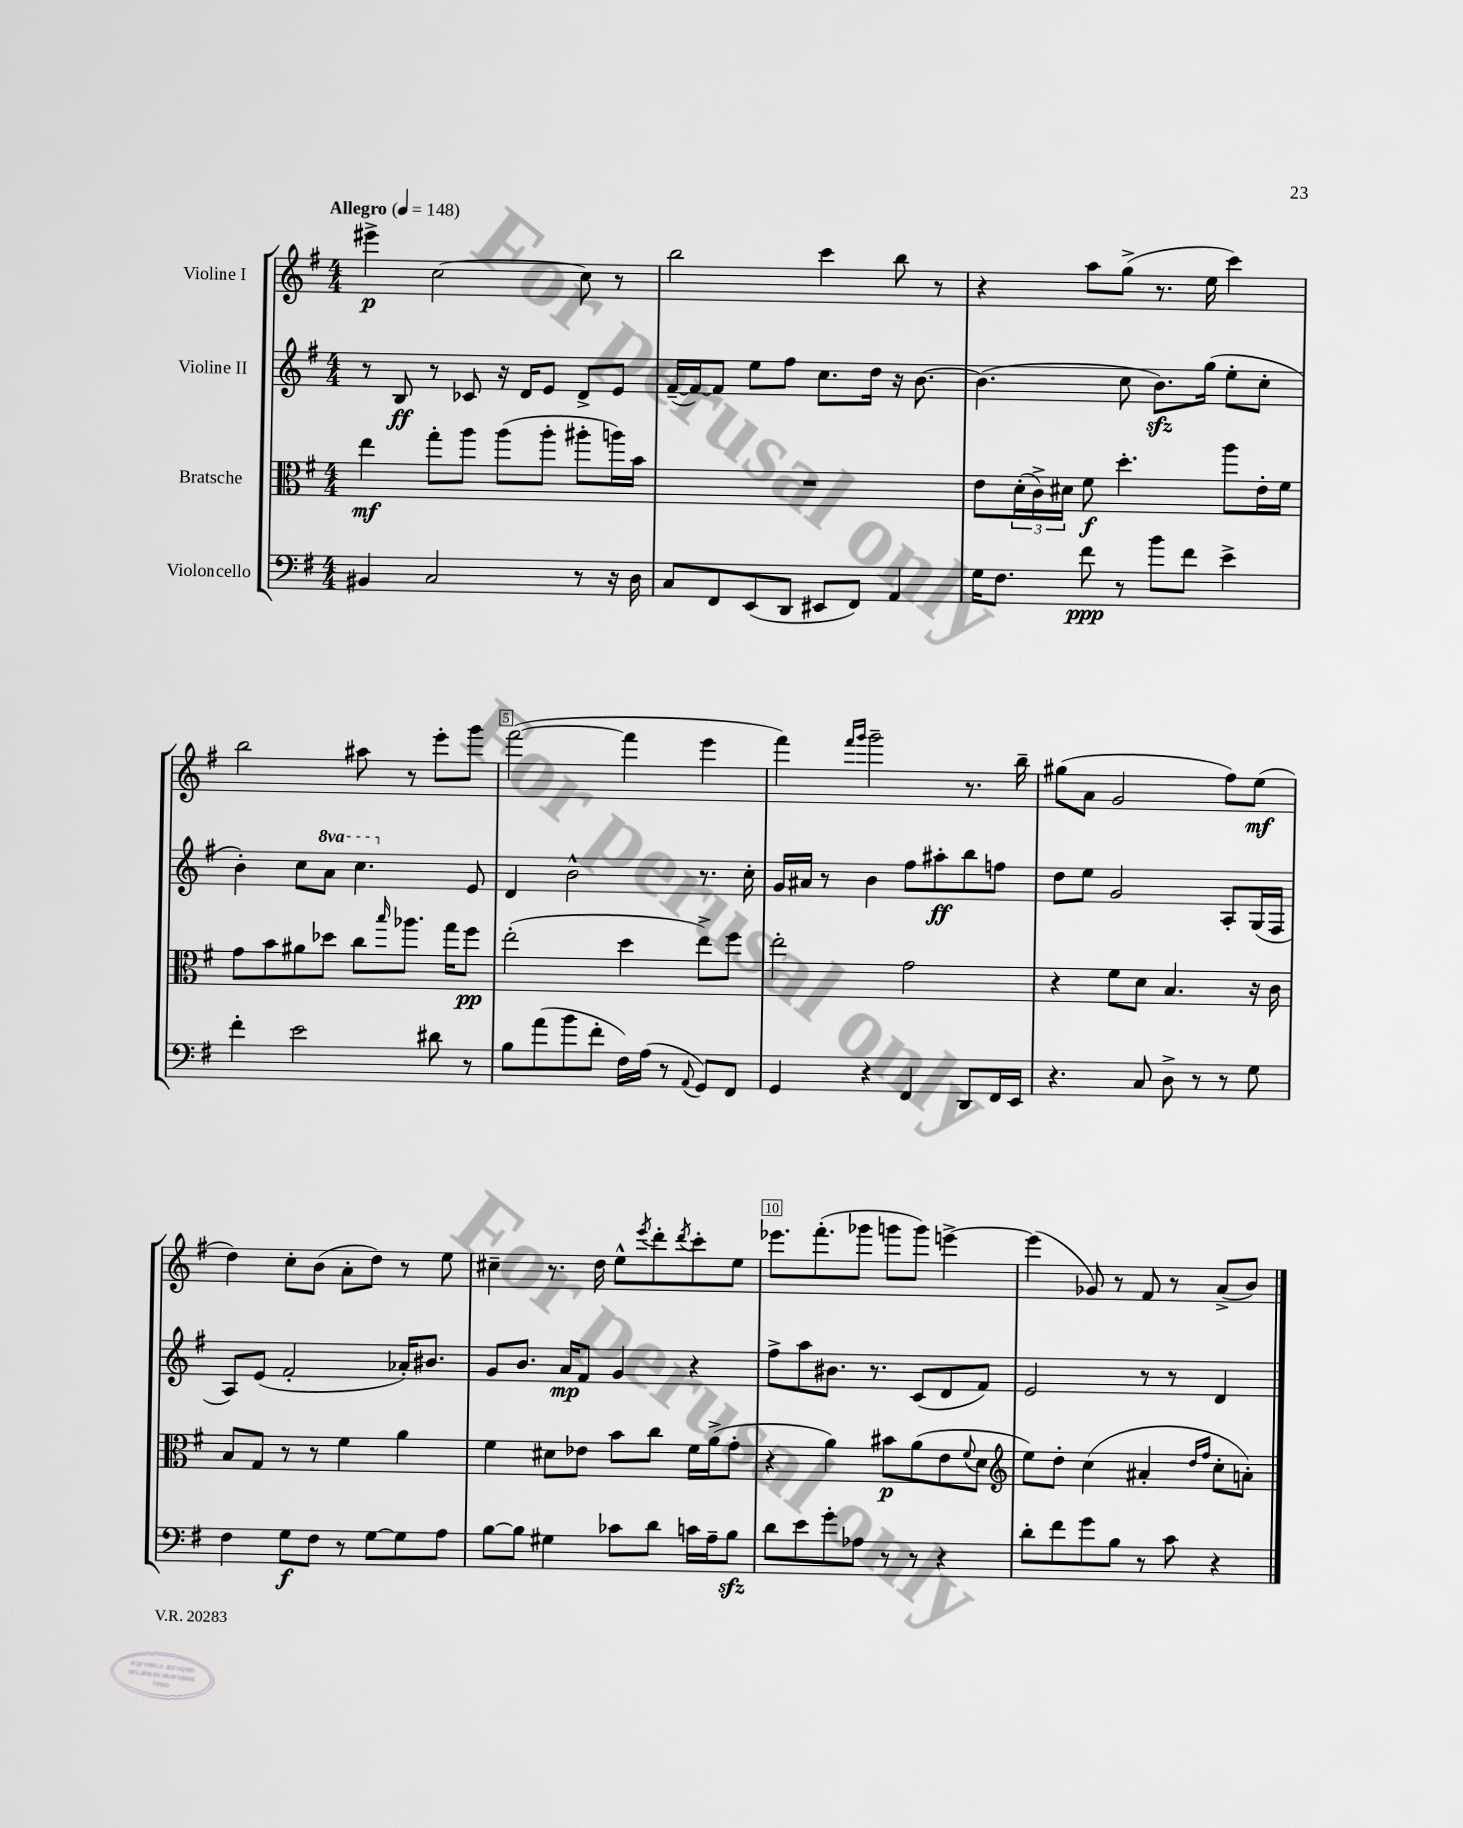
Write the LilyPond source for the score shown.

<<
\new StaffGroup <<
\new Staff = "s0" \with { instrumentName = "Violine I" } {
    \clef treble \key g \major \numericTimeSignature \time 4/4 \tempo "Allegro" 4 = 148
    eis'''4->\p c''2~ c''8 r8 |
    b''2 c'''4 b''8 r8 |
    r4 a''8 g''8->( r8. e''16 c'''4) |
    b''2 ais''8 r8 e'''8-. g'''8 |
    fis'''2~( fis'''4 e'''4 |
    fis'''4) \grace { fis'''16 g'''16 } g'''2-- r8. b''16-- |
    gis''8( a'8 g'2 fis''8) e''8\mf( |
    d''4) c''8-. b'8( a'8-. d''8) r8 e''8 |
    cis''4-- r8. d''16 e''8-^ \acciaccatura { e'''8 } d'''8-. \acciaccatura { d'''8 } c'''8-. e''8 |
    ees'''8. fis'''8.-.( ges'''8 g'''8 g'''8) e'''4~-> |
    e'''4( ges'8) r8 fis'8 r8 a'8->( b'8) \bar "|." |
}
\new Staff = "s1" \with { instrumentName = "Violine II" } {
    \clef treble \key g \major \numericTimeSignature \time 4/4 \set Staff.ottavationMarkups = #ottavation-simple-ordinals
    r8 b8\ff r8 ces'8 r16 d'16 e'8 d'8-> e'8 |
    fis'16~--( fis'16~) fis'8 e''8 fis''8 c''8. d''16 r16 b'8.~ |
    b'4.( c''8 b'8.\sfz) g''16( e''8-. c''8-. |
    b'4-.) c''8 \ottava #1 a''8 c'''4. \ottava #0 e'8 |
    d'4 b'2-^ r8. c''16-. |
    g'16 ais'16 r8 b'4 fis''8 ais''8-.\ff b''8 f''8 |
    d''8 e''8 g'2 a8-. g16( fis16 |
    a8) e'8( fis'2-. aes'16-.) bis'8. |
    g'8 b'8. a'16\mp fis'8 g'4 r4 |
    fis''8-> a''8 bis'8. r8. c'8( d'8 fis'8) |
    e'2 r8 r8 d'4 \bar "|." |
}
\new Staff = "s2" \with { instrumentName = "Bratsche" } {
    \clef alto \key g \major \numericTimeSignature \time 4/4
    e''4\mf g''8-. a''8 a''8( a''8-. ais''8-. a''16) b'16 |
    R1 |
    e'8 \tuplet 3/2 { d'16-.( c'16->) dis'16 } fis'8\f d''4.-. a''8 e'16-. fis'16 |
    g'8 b'8 ais'8 des''8 c''8 \grace { b''16 } aes''8. g''16 fis''8\pp |
    e''2-.( d''4 e''8->) fis''8 |
    e''2-. g'2 |
    r4 fis'8 d'8 b4. r16 c'16 |
    b8 g8 r8 r8 fis'4 a'4 |
    fis'4 dis'8 ees'8 b'8 c''8 fis'16 a'16->( g'8-. |
    r4 a'4) bis'8\p a'8( e'8 \appoggiatura { fis'8 } d'8 |
    \clef treble e''8) d''8-. c''4( ais'4-. \grace { d''16 fis''16 } c''8-. a'8-.) \bar "|." |
}
\new Staff = "s3" \with { instrumentName = "Violoncello" } {
    \clef bass \key g \major \numericTimeSignature \time 4/4
    bis,4 c2 r8 r16 d16 |
    c8 fis,8 e,8( d,8 eis,8 fis,8) a,4 |
    g16 fis8. fis'8\ppp r8 b'8 fis'8 e'4-> |
    fis'4-. e'2 dis'8 r8 |
    b8 a'8( b'8 fis'8-. fis16) a16( r8 \appoggiatura { a,8 } g,8) fis,8 |
    g,4 r4 fis,4 d,8 fis,16 e,16 |
    r4. c8 d8-> r8 r8 g8 |
    fis4 g8\f fis8 r8 g8~ g8 a8 |
    b8~ b8 gis4 ces'8 d'8 c'16 a16-- b8\sfz |
    d'8 e'8 g'8-. aes8 r8 r8 r4 |
    d'8-. fis'8 g'8 b8 r8 c'8 r4 \bar "|." |
}
>>
>>
\layout { \context { \Score \override BarNumber.break-visibility = ##(#f #t #t) barNumberVisibility = #(every-nth-bar-number-visible 5) \override BarNumber.stencil = #(make-stencil-boxer 0.1 0.3 ly:text-interface::print) } }
